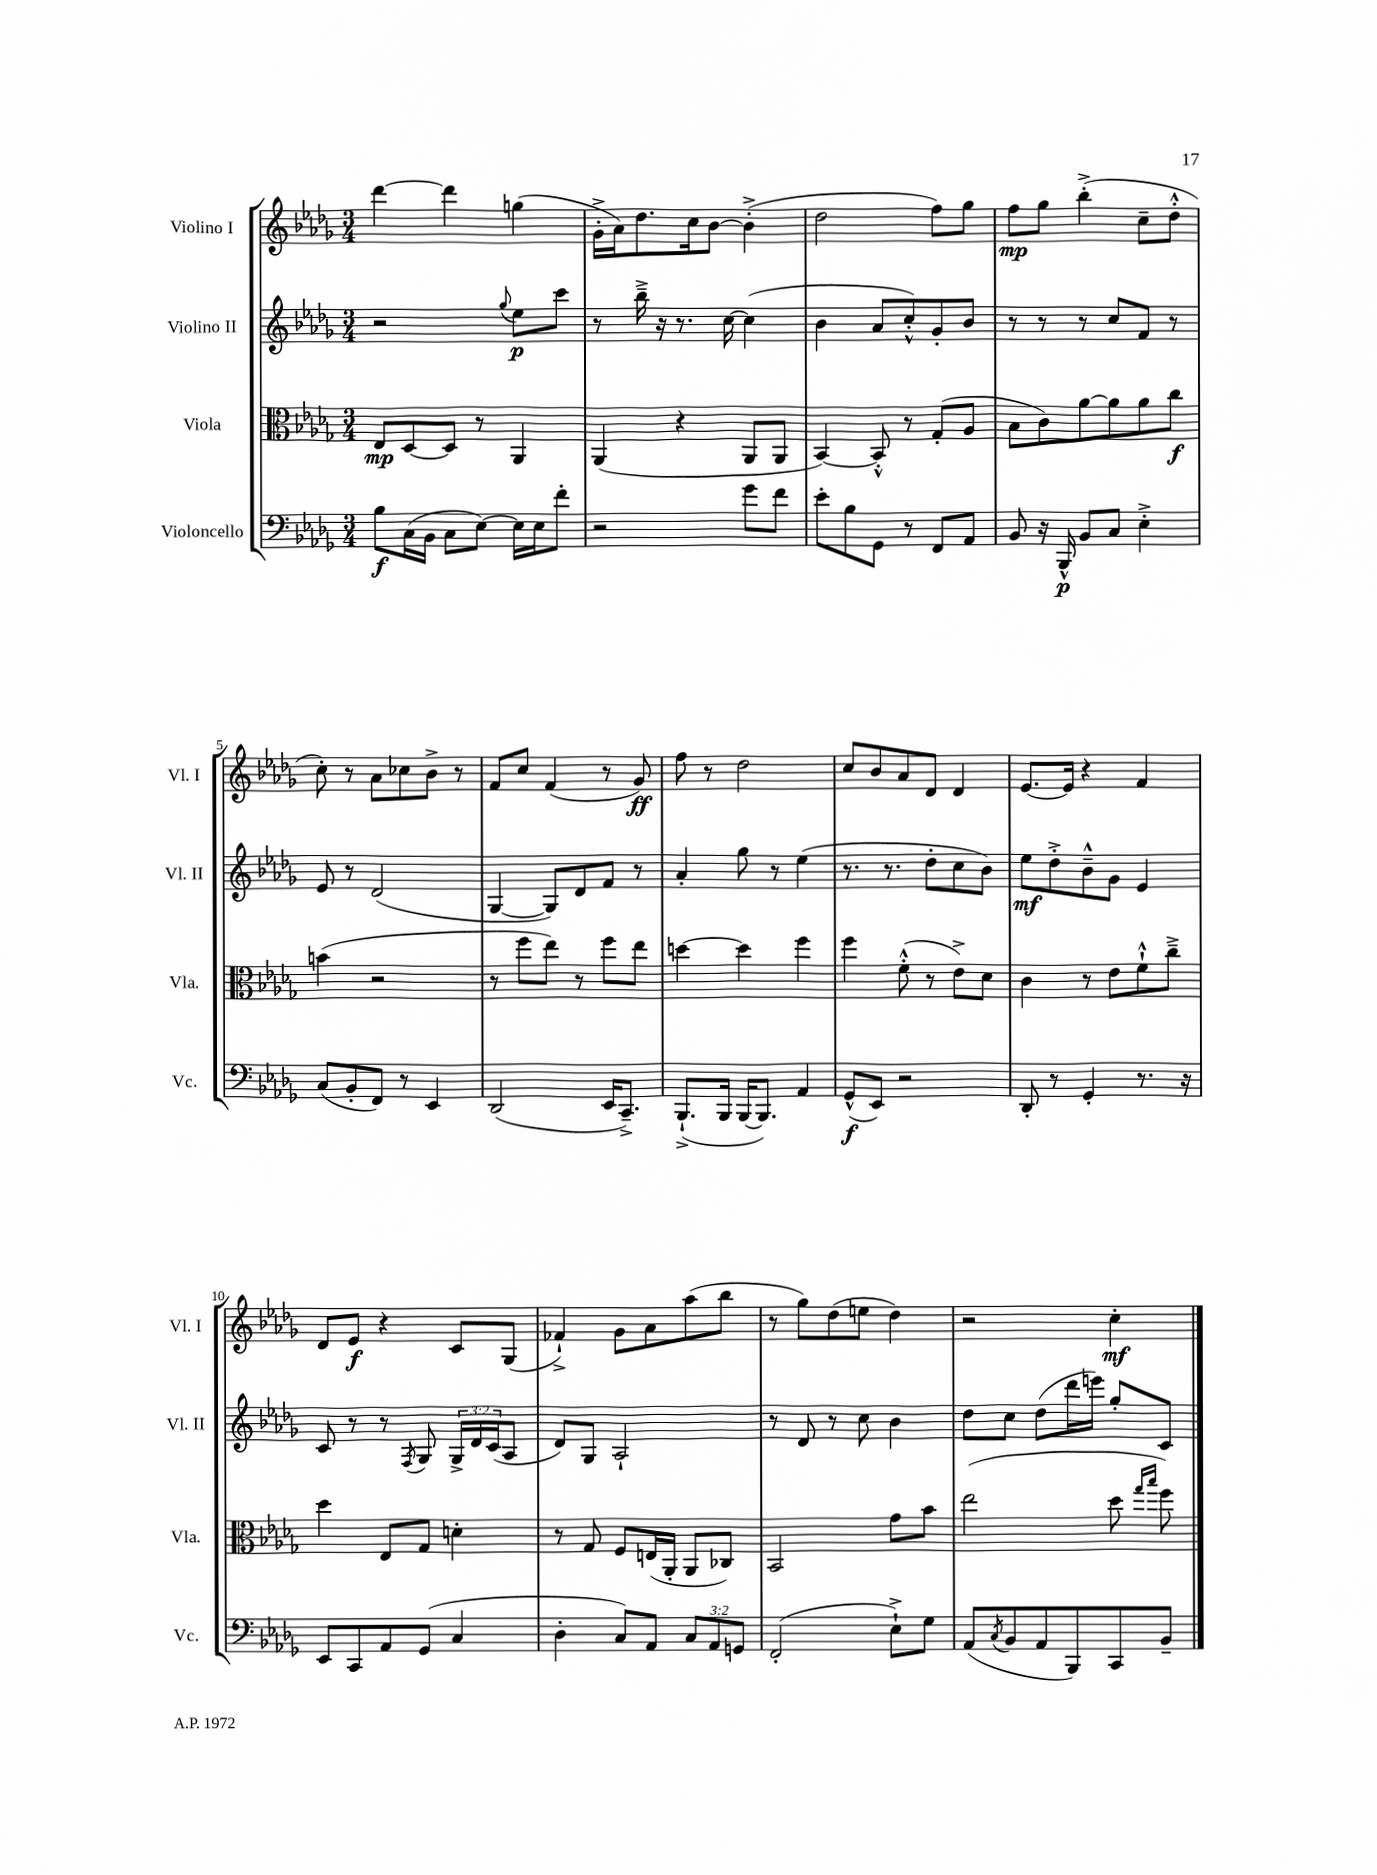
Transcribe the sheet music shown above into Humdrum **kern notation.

**kern	**dynam	**kern	**dynam	**kern	**dynam	**kern	**dynam
*part4	*part4	*part3	*part3	*part2	*part2	*part1	*part1
*staff4	*staff4	*staff3	*staff3	*staff2	*staff2	*staff1	*staff1
*I"Violoncello	*	*I"Viola	*	*I"Violino II	*	*I"Violino I	*
*I'Vc.	*	*I'Vla.	*	*I'Vl. II	*	*I'Vl. I	*
*clefF4	*	*clefC3	*	*clefG2	*	*clefG2	*
*k[b-e-a-d-g-]	*	*k[b-e-a-d-g-]	*	*k[b-e-a-d-g-]	*	*k[b-e-a-d-g-]	*
*M3/4	*	*M3/4	*	*M3/4	*	*M3/4	*
=1	=1	=1	=1	=1	=1	=1	=1
8B-\L	f	8E-/L	mp	2r	.	[4ddd-\	.
(16C\L	.	[8D-/	.	.	.	.	.
16BB-\JJ	.	.	.	.	.	.	.
8C\L	.	8D-/J]	.	.	.	4ddd-\]	.
[8E-\J)	.	8r	.	.	.	.	.
.	.	.	.	8qqgg-/	.	.	.
16E-\LL]	.	4AA-/	.	8ee-\L	p	(4ggn\	.
16E-\J	.	.	.	.	.	.	.
8f'\J	.	.	.	8ccc\J	.	.	.
=2	=2	=2	=2	=2	=2	=2	=2
2r	.	(4AA-/	.	8r	.	16g-'^\LL	.
.	.	.	.	.	.	16a-\J)	.
.	.	.	.	16bb-~^\	.	8.dd-\	.
.	.	.	.	16r	.	.	.
.	.	4r	.	8.r	.	.	.
.	.	.	.	.	.	16cc\k	.
.	.	.	.	.	.	[8b-\J	.
.	.	.	.	[16cc\	.	.	.
8g-\L	.	8AA-/L	.	(4cc\]	.	(4b-'^\]	.
8f\J	.	8AA-/J	.	.	.	.	.
=3	=3	=3	=3	=3	=3	=3	=3
8e-'\L	.	[4BB-/)	.	4b-\	.	2dd-\	.
8B-\	.	.	.	.	.	.	.
8GG-\J	.	8BB-'^^/]	.	8a-/L	.	.	.
8r	.	8r	.	8cc'^^/)	.	.	.
8FF/L	.	(8G-'/L	.	8g-'/	.	8ff\L)	.
8AA-/J	.	8A-/J	.	8b-/J	.	8gg-\J	.
=4	=4	=4	=4	=4	=4	=4	=4
8BB-/	.	8B-\L	.	8r	.	8ff\L	mp
16r	.	8c\)	.	8r	.	8gg-\J	.
16BBB-^^/	p	.	.	.	.	.	.
8BB-/L	.	[8a-\	.	8r	.	(4bb-'^\	.
8C/J	.	8a-\]	.	8cc/L	.	.	.
4E-'^\	.	8a-\	.	8f/J	.	8cc~\L	.
.	.	8cc\J	f	8r	.	8dd-'^^\J	.
!!LO:LB:g=z
=5	=5	=5	=5	=5	=5	=5	=5
(8C/L	.	(4bn\	.	8e-/	.	8cc'\)	.
8BB-'/	.	.	.	8r	.	8r	.
8FF/J)	.	2r	.	(2d-/	.	8a-\L	.
8r	.	.	.	.	.	8cc-X\	.
4EE-/	.	.	.	.	.	8b-^\J	.
.	.	.	.	.	.	8r	.
=6	=6	=6	=6	=6	=6	=6	=6
(2DD-/	.	8r	.	[4G-/	.	8f/L	.
.	.	8ff\L	.	.	.	8cc/J	.
.	.	8ee-\J)	.	8G-/L])	.	(4f/	.
.	.	8r	.	8d-/	.	.	.
16EE-/KL	.	8ff\L	.	8f/J	.	8r	.
8.CC~^/J)	.	.	.	.	.	.	.
.	.	8ee-\J	.	8r	.	8g-/)	ff
=7	=7	=7	=7	=7	=7	=7	=7
(8.BBB-`^/L	.	[4ddn\	.	4a-'/	.	8ff\	.
.	.	.	.	.	.	8r	.
16BBB-/Jk	.	.	.	.	.	.	.
[16BBB-/KL	.	4dd\]	.	8gg-\	.	2dd-\	.
8.BBB-/J])	.	.	.	.	.	.	.
.	.	.	.	8r	.	.	.
4AA-/	.	4ff\	.	(4ee-\	.	.	.
=8	=8	=8	=8	=8	=8	=8	=8
(8GG-^^/L	f	4ff\	.	8.r	.	8cc/L	.
8EE-/J)	.	.	.	.	.	8b-/	.
.	.	.	.	8.r	.	.	.
2r	.	(8f'^^\	.	.	.	8a-/	.
.	.	8r	.	8dd-'\L	.	8d-/J	.
.	.	8e-^\L)	.	8cc\	.	4d-/	.
.	.	8d-\J	.	8b-\J)	.	.	.
=9	=9	=9	=9	=9	=9	=9	=9
8DD-'/	.	4c\	.	8ee-\L	mf	[8.e-/L	.
8r	.	.	.	8dd-'^\	.	.	.
.	.	.	.	.	.	16e-/Jk]	.
4GG-'/	.	8r	.	8b-~^^\	.	4r	.
.	.	8e-\L	.	8g-\J	.	.	.
8.r	.	8f`^^\	.	4e-/	.	4f/	.
.	.	8cc~^\J	.	.	.	.	.
16r	.	.	.	.	.	.	.
!!LO:LB:g=z
=10	=10	=10	=10	=10	=10	=10	=10
8EE-/L	.	4dd-\	.	8c/	.	8d-/L	.
8CC/	.	.	.	8r	.	8e-/J	f
8AA-/	.	8E-/L	.	8r	.	4r	.
.	.	.	.	8qF/	.	.	.
(8GG-/J	.	8G-/J	.	8G-/	.	.	.
4C/	.	4dn'\	.	24G-^/LL	.	8c/L	.
.	.	.	.	24d-/	.	.	.
.	.	.	.	(24c/J	.	.	.
.	.	.	.	8A-/J	.	(8G-/J	.
=11	=11	=11	=11	=11	=11	=11	=11
4D-'\	.	8r	.	8d-/L)	.	4f-X`^/)	.
.	.	8G-/	.	8G-/J	.	.	.
8C/L)	.	8F/L	.	2A-`/	.	8g-\L	.
8AA-/J	.	(16En/L	.	.	.	8a-\	.
.	.	16AA-'/JJ	.	.	.	.	.
12C/L	.	8AA-/L	.	.	.	(8aa-\	.
12AA-/	.	.	.	.	.	.	.
.	.	8C-X/J)	.	.	.	8bb-\J	.
12GGn/J	.	.	.	.	.	.	.
=12	=12	=12	=12	=12	=12	=12	=12
(2FF'/	.	2BB-/	.	8r	.	8r	.
.	.	.	.	8d-/	.	8gg-\L)	.
.	.	.	.	8r	.	(8dd-\	.
.	.	.	.	8cc\	.	8een\J	.
8E-`^\L)	.	8g-\L	.	4b-\	.	4dd-\)	.
8G-\J	.	8b-\J	.	.	.	.	.
=13	=13	=13	=13	=13	=13	=13	=13
(8AA-/L	.	(2ee-\	.	8dd-\L	.	2r	.
8qC/	.	.	.	.	.	.	.
8BB-/	.	.	.	8cc\J	.	.	.
8AA-/	.	.	.	(8dd-\L	.	.	.
8BBB-/)	.	.	.	16ddd-\L	.	.	.
.	.	.	.	16eeen\JJ)	.	.	.
8CC/	.	8dd-\	.	8gg-'/L	.	4cc'\	mf
.	.	16qqgg-/LL	.	.	.	.	.
.	.	16qqbb-/JJ	.	.	.	.	.
8BB-~/J	.	8ff\)	.	8c/J	.	.	.
==	==	==	==	==	==	==	==
*-	*-	*-	*-	*-	*-	*-	*-
